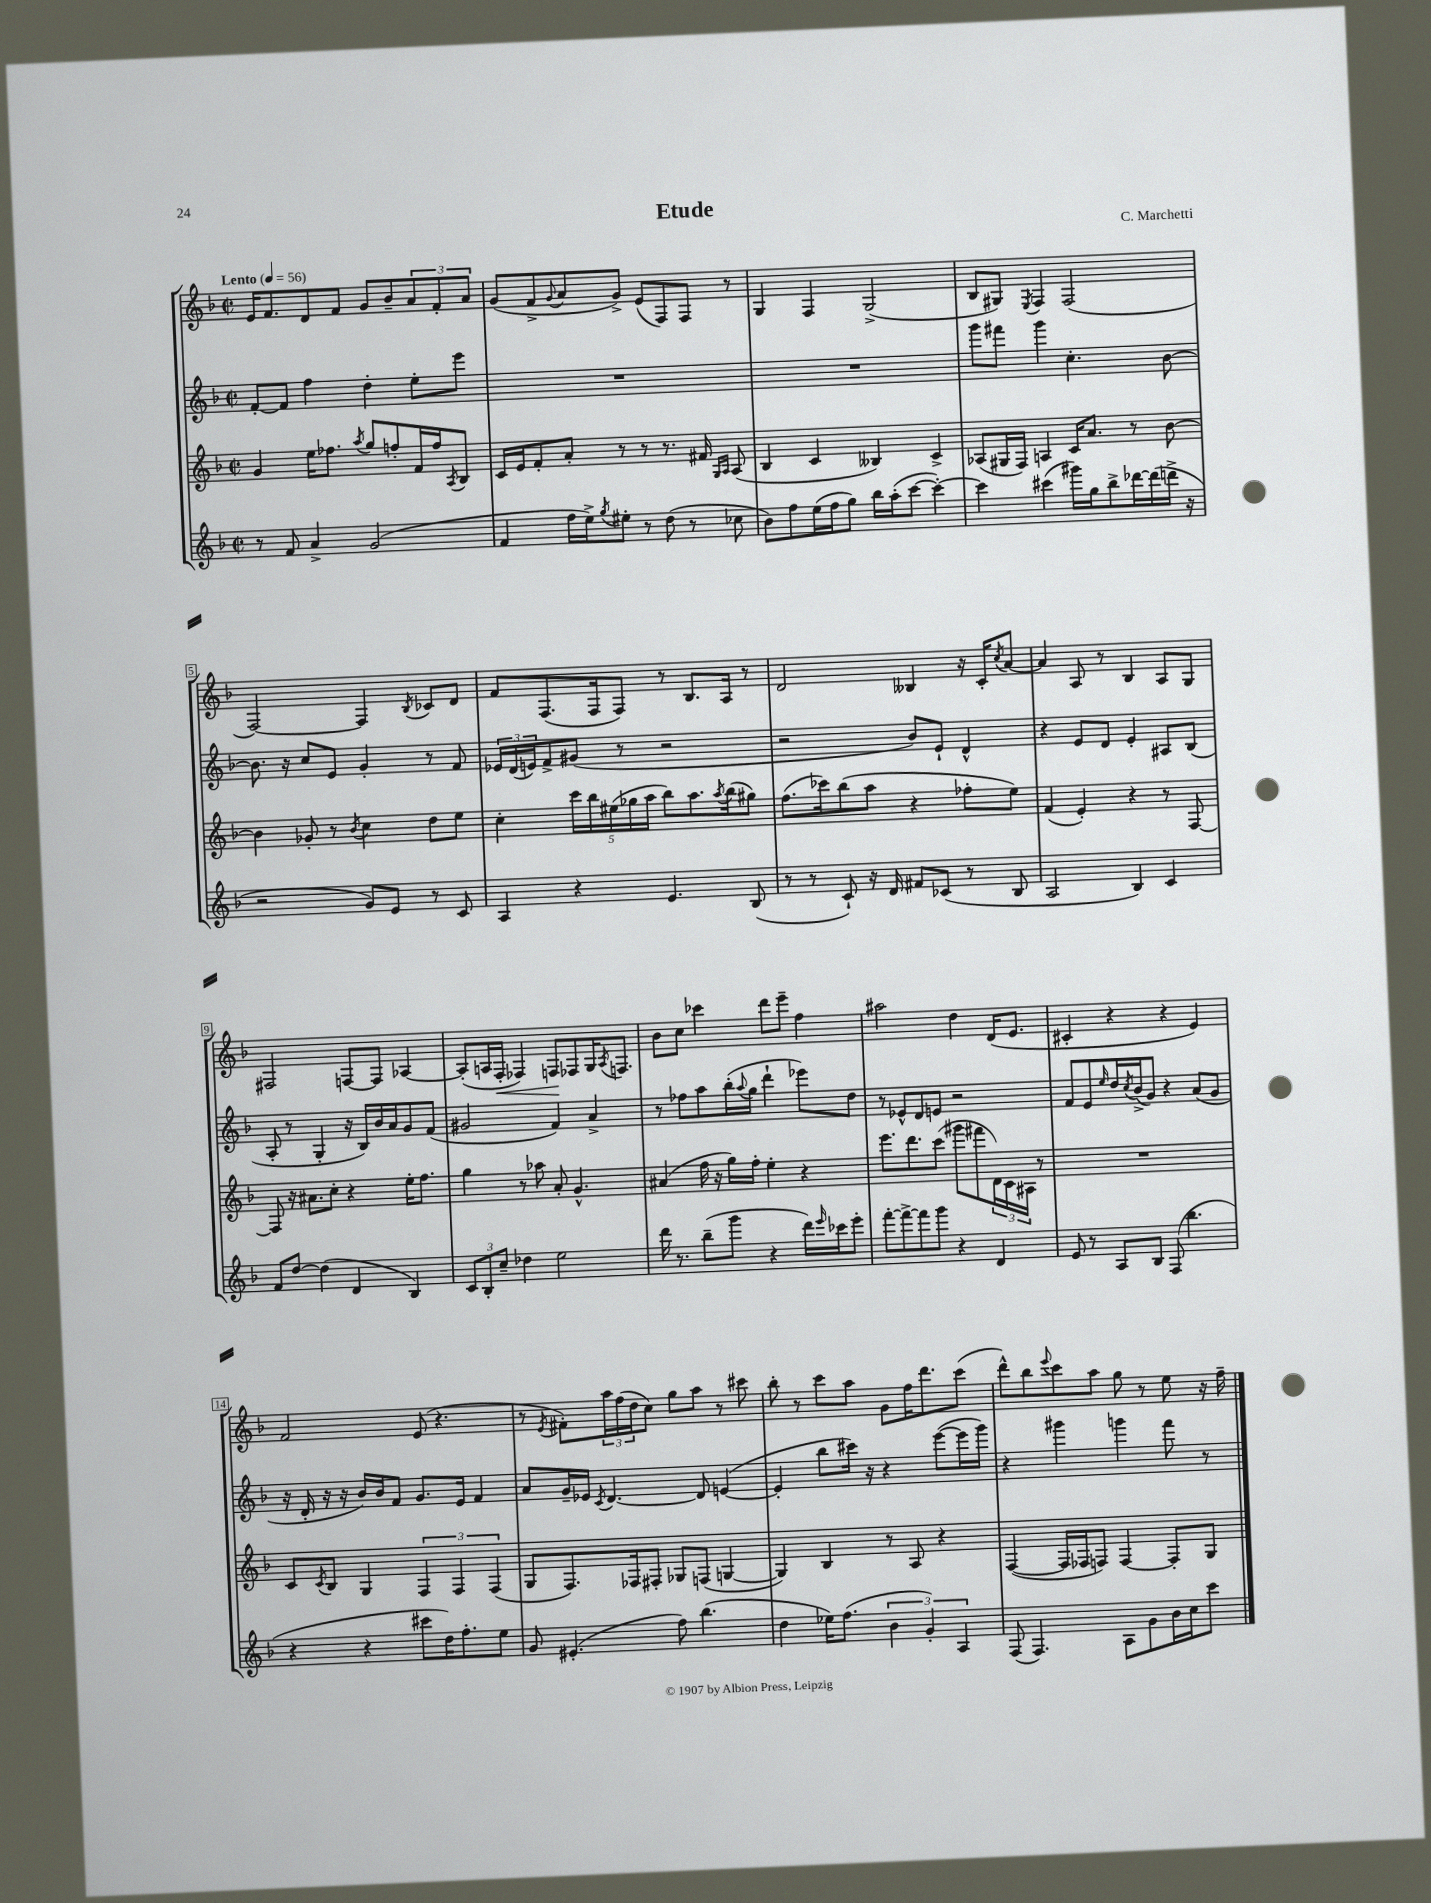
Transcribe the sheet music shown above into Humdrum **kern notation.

**kern	**kern	**kern	**kern
*staff4	*staff3	*staff2	*staff1
*clefG2	*clefG2	*clefG2	*clefG2
*k[b-]	*k[b-]	*k[b-]	*k[b-]
*M2/2	*M2/2	*M2/2	*M2/2
*met(c|)	*met(c|)	*met(c|)	*met(c|)
*MM56	*MM56	*MM56	*MM56
8r	4g	[8f'	16e
.	.	.	8.f
8f	.	8f]	.
4a^	16ee	4ff	8d
.	8.ff-	.	.
.	.	.	8f
.	8qaa	.	.
(2g	8gg	4dd'	8g
.	8ff'	.	8b-~
.	16f	8ee'	12a
.	16ff	.	.
.	.	.	12f'
.	8qA	.	.
.	8B-	8eee	.
.	.	.	12a
=	=	=	=
4f	16c	1r	(8g
.	16e	.	.
.	8f'	.	8f^
.	.	.	8qqg
16ff	8a'	.	8a
16ee^)	.	.	.
8qgg	.	.	.
8ee#'	8r	.	8g^)
8r	8r	.	(8e
(8dd	8.r	.	8F)
8r	.	.	8F
.	16f#	.	.
.	16qqG	.	.
.	16qqA	.	.
8cc-	(8A	.	8r
=	=	=	=
8b-)	4B-	1r	4G
8ff	.	.	.
(16ee	4c	.	4F
16ff	.	.	.
8gg)	.	.	.
16bb-	4B--)	.	(2G^
(16aa'	.	.	.
[8ccc	.	.	.
4ccc'_)	4c^	.	.
=	=	=	=
4ccc]	(8A-	8ggg	8B-
.	16G#	8fff#	8G#)
.	16F)	.	.
.	.	.	8qE
(4ccc#	4A	4ggg	4F
16ggg#)	16c	4.cc'	(2F
16gg	8.a	.	.
8bb-^	.	.	.
[16ddd-	8r	.	.
(16ddd-]	.	.	.
16ddd^	[8b-	[8b-	.
16r	.	.	.
=	=	=	=
2r	4b-]	8.b-]	[2F)
.	.	16r	.
.	8g-'	8cc	.
.	8r	8e	.
.	8qb-	.	.
8g)	4cc	4g'	4F]
8e	.	.	.
.	.	.	8qB-
8r	8dd	8r	8c-
8c	8ee	8f	8d
=	=	=	=
4A	4cc'	24e-	8f
.	.	(24d	.
.	.	24e)	.
.	.	8f^	(8.F
4r	20ccc	(8g#	.
.	20bb-	.	.
.	.	.	16F
.	(20ee#	.	.
.	.	8r	8F)
.	20gg-	.	.
.	20aa	.	.
4.e	8bb-)	2r	8r
.	8.aa	.	8.B-
.	8qaa	.	.
.	(16bb-	.	16A
(8B-	8gg#)	.	8r
=	=	=	=
8r	(8.ff	2r	2d
8r	.	.	.
.	16ccc-)	.	.
8c`)	(8bb-	.	.
16r	8aa	.	.
16d	.	.	.
8f#	4r	8b-)	4B--
(8c-	.	8e`	.
8r	8ff-'	4d^^	16r
.	.	.	16c'
.	.	.	8qcc
8B-	8ee)	.	[8a
=	=	=	=
2A	(4f	4r	4a]
.	4e')	8e	8A
.	.	8d	8r
4B-)	4r	4e'	4B-
4c	8r	8A#	8A
.	[8F	(8B-	8G
=	=	=	=
8f	8F]	8A'	2F#
[8dd	16r	8r	.
.	8.a#	.	.
(4dd]	.	4G'	.
.	8cc'	.	.
4d	4r	16r	[8F
.	.	16B-)	.
.	.	16b-	8F]
.	.	16a	.
4B-)	16ee'	8g	[4A-
.	8.ff	.	.
.	.	(8f	.
=	=	=	=
12c	4gg	2g#	(8A-']
12B-'	.	.	.
.	.	.	16A
12cc~	.	.	.
.	.	.	16F'
4dd-	8r	.	4F-)
.	8aa-	.	.
2ee	8a'	4f)	8F
.	4.g^^	.	8F-
.	.	4a^	16G
.	.	.	8qA
.	.	.	8.F
=	=	=	=
16ddd	(4a#	8r	8b-
8.r	.	.	.
.	.	8ff-	8cc
(8bb-~	16ff	8aa	4ccc-
.	16r	.	.
8ggg	16gg)	(16bb-'	.
.	.	8qqaa	.
.	16ff'	16gg	.
4r	4ee'	4ddd`	8ddd
.	.	.	8eee~
16ddd)	4r	8eee-)	4ff
16qqeee	.	.	.
16ccc-	.	.	.
8eee'	.	8dd	.
=	=	=	=
[8fff'	8.eee	8r	2aa#
8fff^_	.	8e-^^	.
.	8.ddd	.	.
8fff]	.	8d	.
8ggg	(8ccc	8e	.
4r	8ggg#	2r	4dd
.	8fff#	.	.
4d	24d)	.	(16d
.	24c	.	.
.	.	.	8.e
.	24A#	.	.
.	8r	.	.
=	=	=	=
8e	1r	8f	4c#'
8r	.	8e	.
.	.	16qqee	.
8A	.	16dd	4r
.	.	8qcc	.
.	.	(16b-^	.
8B-	.	8g)	.
(8F	.	4r	4r
4.bb-	.	.	.
.	.	(8a	4e)
.	.	8g	.
=	=	=	=
4r	8c	16r	2f
.	.	16d'	.
.	8qc	.	.
.	8B-	16r	.
.	.	16r	.
4r	4G	16b-)	.
.	.	16b-	.
.	.	8f	.
8ccc#	6F	8.g	(8e
16dd)	.	.	4.r
.	6F	.	.
8.ff'	.	16e	.
.	.	4f	.
.	(6F	.	.
8ee	.	.	.
=	=	=	=
8g	8G	8a	8r
.	.	.	8qe
(4.e#'	8.F)	16g~	8f#')
.	.	16e-	.
.	.	8qc	.
.	.	[4.d	24aa
.	.	.	(24ff
.	16F-	.	.
.	.	.	24dd
.	8F#'	.	8cc)
8ff)	8G-	.	8gg
(4.bb-	(8F	8d]	8aa
.	[4G	([4e	8r
.	.	.	8ccc#
=	=	=	=
4dd	4G])	4e']	8bb-'
.	.	.	8r
16ee-)	4B-	8bb-	8ccc
(8.ff	.	.	.
.	.	16ccc#)	8aa
.	.	16r	.
6b-	8r	4r	8g
.	8A	.	16ff
6g')	.	.	.
.	.	.	8.ddd
.	4r	([8eee	.
6A	.	.	.
.	.	16eee]	(8ccc
.	.	16ggg)	.
=	=	=	=
(8F	([4F	4r	8ddd^^)
4.F)	.	.	8bb-
.	.	.	8qqeee
.	16F]	4ggg#	8ccc
.	16F-	.	.
.	8F)	.	8aa
8A	[4F	4ggg	8gg
8g	.	.	8r
16b-	8F']	8fff	8ee
16cc	.	.	.
8ccc	8G	8r	16r
.	.	.	16ff~
==	==	==	==
*-	*-	*-	*-
